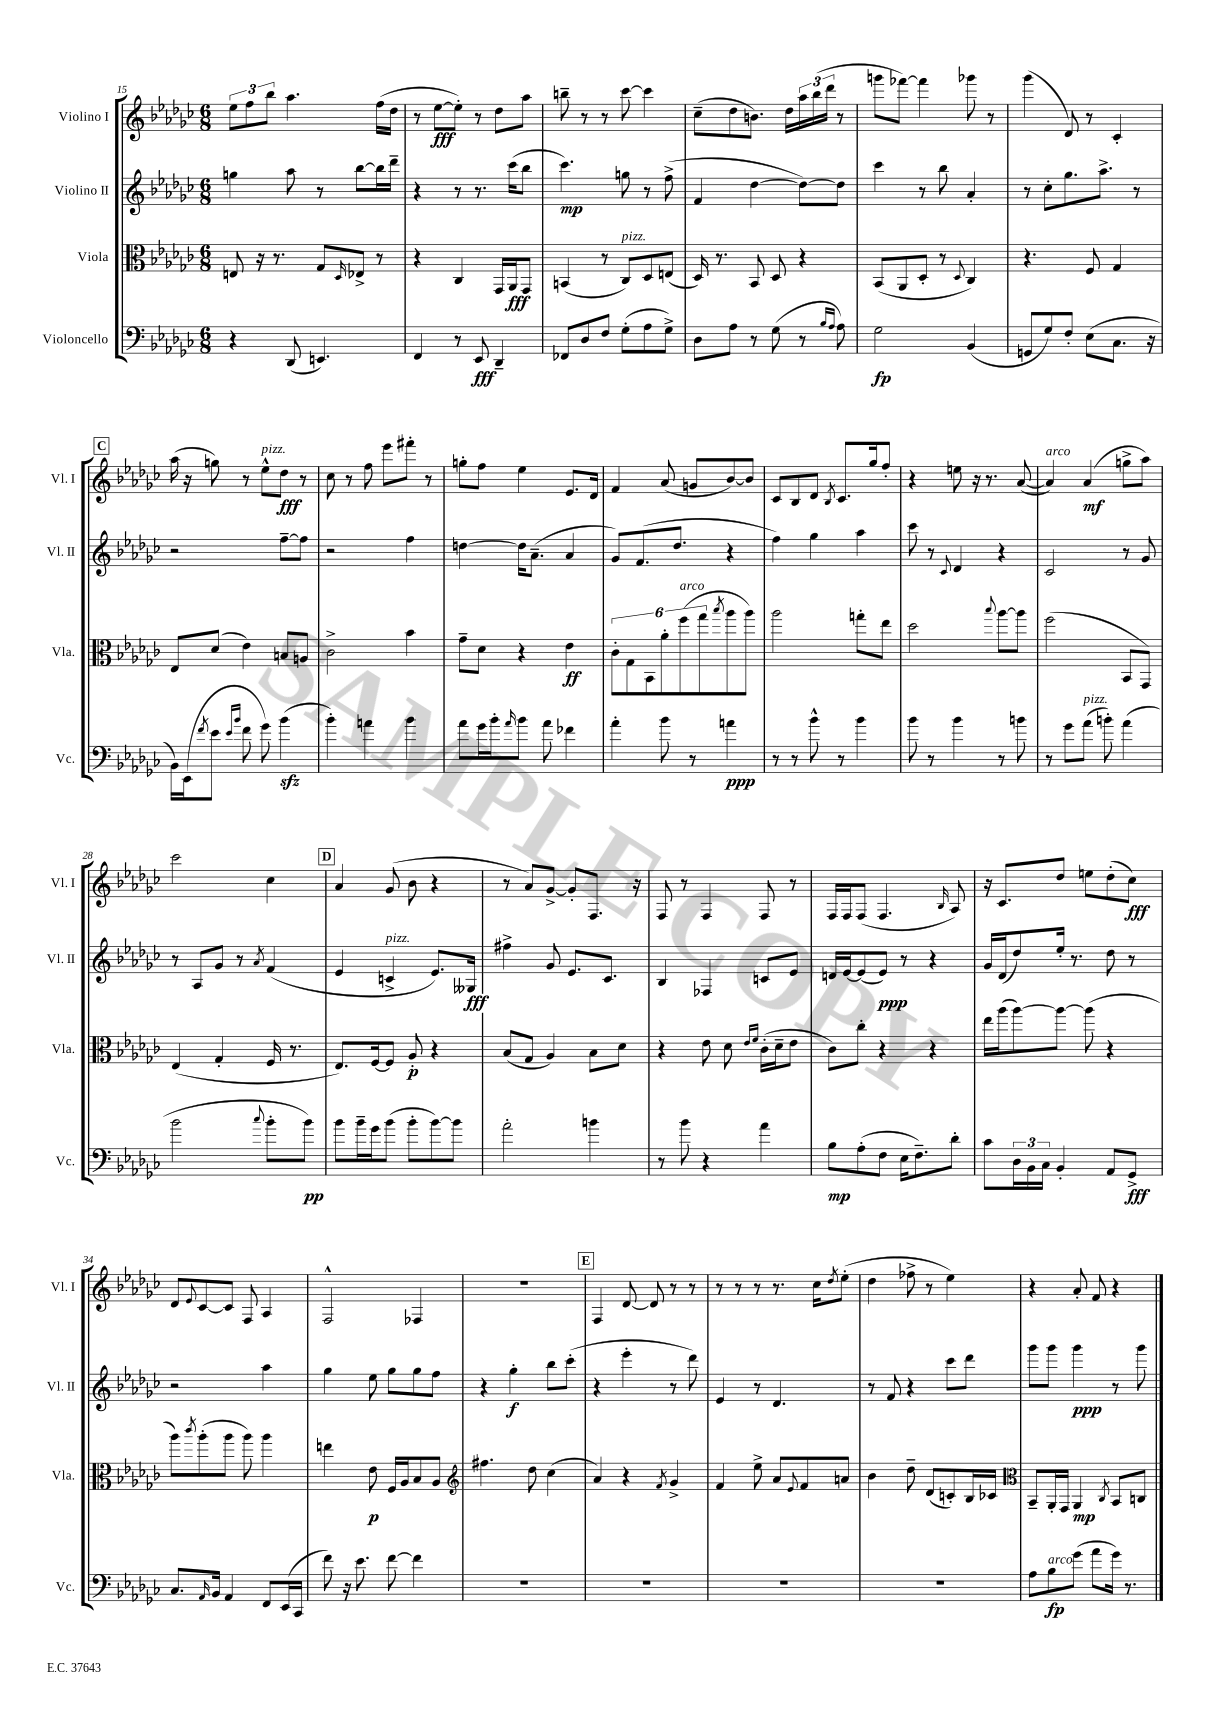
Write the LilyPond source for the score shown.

<<
\new StaffGroup <<
\new Staff = "s0" \with { instrumentName = "Violino I" shortInstrumentName = "Vl. I" } {
    \clef treble \key ges \major \numericTimeSignature \time 6/8
    \tuplet 3/2 { ees''8 f''8 bes''8 } aes''4. f''16( des''16 |
    r8 ees''8~\fff ees''8-.) r8 des''8 aes''8 |
    b''8-- r8 r8 ces'''8~ ces'''4 |
    ces''8--( des''8 b'8.) des''16 \tuplet 3/2 { aes''16 bes''16( des'''16 } r8 |
    g'''8 fes'''8~) fes'''4 ges'''8 r8 |
    ges'''4( des'8) r8 ces'4-. |
    \mark \markup { \box "C" } aes''16( r16 g''8) r8 ees''8-^^\markup { \italic "pizz." } des''8\fff r8 |
    ces''8 r8 f''8 ees'''8 fis'''8-. r8 |
    g''8-. f''8 ees''4 ees'8. des'16 |
    f'4 aes'8( g'8 bes'8~) bes'8 |
    ces'8 bes8 des'8 \acciaccatura { bes8 } ces'8. ges''16 f''8-. |
    r4 e''8 r16 r8. aes'8~( |
    aes'4^\markup { \italic "arco" }) aes'4\mf( g''8-> aes''8) |
    ces'''2 ces''4 |
    \mark \markup { \box "D" } aes'4 ges'8( bes'8 r4 |
    r8 aes'8) ges'8~-> ges'8-. f8. r16 |
    f8 r8 f4 f8 r8 |
    f16 f16 f8( f4. \grace { bes16 } aes8) |
    r16 ces'8. des''8 e''8 des''8-.( ces''8\fff) |
    des'8 \appoggiatura { ees'8 } ces'8~ ces'8 f8 aes4 |
    f2-^ fes4 |
    R2. |
    \mark \markup { \box "E" } f4 des'8~ des'8 r8 r8 |
    r8 r8 r8 r8. ces''16 \acciaccatura { des''8 } ees''8-.( |
    des''4 fes''8-> r8 ees''4) |
    r4 aes'8-. f'8 r4 \bar "|." |
}
\new Staff = "s1" \with { instrumentName = "Violino II" shortInstrumentName = "Vl. II" } {
    \clef treble \key ges \major \numericTimeSignature \time 6/8
    g''4 aes''8 r8 bes''8~ bes''16 des'''16-- |
    r4 r8 r8. ces'''16( bes''8 |
    ces'''4.\mp) g''8 r8 f''8->( |
    f'4 des''4~ des''8~) des''8 |
    ces'''4 r8 bes''8 aes'4-. |
    r8 ces''8-. ges''8. aes''8.-> r8 |
    \mark \markup { \box "C" } r2 f''8~-- f''8 |
    r2 f''4 |
    d''4~ d''16 aes'8.--( aes'4 |
    ges'8) f'8.( des''8. r4 |
    f''4) ges''4 aes''4 |
    ces'''8 r8 \appoggiatura { ces'8 } des'4 r4 |
    ces'2 r8 ges'8 |
    r8 aes8 ges'8 r8 \acciaccatura { aes'8 } f'4( |
    \mark \markup { \box "D" } ees'4 c'4->^\markup { \italic "pizz." } ees'8.) geses16\fff |
    fis''4-> ges'8 ees'8. ces'8. |
    bes4 fes4 c'8 ees'8 |
    d'16 ees'16~ ees'8( ees'8\ppp) r8 r4 |
    ges'16 des'16( des''8) ees''16-. r8. des''8 r8 |
    r2 aes''4 |
    ges''4 ees''8 ges''8 ges''8 f''8 |
    r4 ges''4-.\f bes''8 ces'''8-.( |
    \mark \markup { \box "E" } r4 ees'''4-. r8 des'''8) |
    ees'4 r8 des'4. |
    r8 f'8 r4 ces'''8 des'''8 |
    ges'''8 ges'''8 ges'''4\ppp r8 ges'''8 \bar "|." |
}
\new Staff = "s2" \with { instrumentName = "Viola" shortInstrumentName = "Vla." } {
    \clef alto \key ges \major \numericTimeSignature \time 6/8
    e8 r16 r8. ges8 \grace { des16 } ees8-> r8 |
    r4 ces4 ges,16 aes,16\fff ges,8 |
    b,4( r8 ces8^\markup { \italic "pizz." }) des8 e8( |
    des16) r8. bes,8 des8 r4 |
    bes,8( aes,8 des8-. r8 \appoggiatura { des8 } ces4) |
    r4. f8 ges4 |
    \mark \markup { \box "C" } ees8 des'8( ees'4) b8 a8 |
    ces'2-> bes'4 |
    ges'8-- des'8 r4 ees'4\ff |
    \tuplet 6/4 { ces'8-. ges8 bes,8 aes'8-. f''8^\markup { \italic "arco" }( ges''8 } \acciaccatura { bes''8 } aes''8 aes''8) |
    aes''2 g''8-. ees''8 |
    des''2 \appoggiatura { bes''8 } aes''8~ aes''8 |
    f''2( bes,8 ges,8) |
    ees4( ges4-. f16 r8. |
    \mark \markup { \box "D" } ees8.) f16~ f8 aes8-.\p r4 |
    bes8( ges8 aes4) bes8 des'8 |
    r4 ees'8 des'8 \grace { ees'16 f'16 } ces'16-.( des'16-- ees'8 |
    ces'8) ces''8-. r4 r4 |
    ees''16 aes''16( aes''8~) aes''8~ aes''8( r4 |
    aes''8) \acciaccatura { ces'''8 } aes''8-.( aes''8 aes''8) aes''4 |
    e''4 ees'8\p f16 aes16 bes8 aes8 |
    \clef treble fis''4. des''8 ces''4( |
    \mark \markup { \box "E" } aes'4) r4 \acciaccatura { f'8 } ges'4-> |
    f'4 ees''8-> aes'8 \appoggiatura { ees'8 } f'8 a'8 |
    bes'4 des''8-- des'8( c'8-.) bes16 ces'16 |
    \clef alto bes,8-- aes,16-. ges,16 aes,4\mp \acciaccatura { ces8 } bes,8 c8 \bar "|." |
}
\new Staff = "s3" \with { instrumentName = "Violoncello" shortInstrumentName = "Vc." } {
    \clef bass \key ges \major \numericTimeSignature \time 6/8
    r4 des,8( e,4.) |
    f,4 r8 ees,8\fff des,4-- |
    fes,8 des8 f8 ges8-.( aes8 ges8->) |
    des8 aes8 r8 ges8( r8 \grace { bes16 aes16 } aes8) |
    ges2\fp bes,4( |
    g,8 ges8) f8-. ees8( ces8. r16 |
    \mark \markup { \box "C" } bes,16) ees,16( \acciaccatura { f'8 } ees'8 \grace { ees'16 bes'16 } f'8 ges'8) bes'4\sfz( |
    bes'4-.) a'4 bes'4 |
    aes'8 ges'16 bes'16-. \grace { aes'16 } bes'8 aes'8 fes'4 |
    aes'4-. bes'8 r8 a'4\ppp |
    r8 r8 bes'8-^ r8 bes'4 |
    bes'8 r8 bes'4 r8 b'8 |
    r8 ges'8 aes'8^\markup { \italic "pizz." }( b'8-.) aes'4( |
    bes'2 \appoggiatura { ces''8 } bes'8-. bes'8\pp) |
    \mark \markup { \box "D" } bes'8 bes'16-- ges'16 bes'8( bes'8-. bes'8~) bes'8 |
    aes'2-. b'4 |
    r8 bes'8 r4 aes'4 |
    bes8\mp aes8-.( f8 ees16 f8.--) des'8-. |
    ces'8 \tuplet 3/2 { des16 bes,16 ces16 } bes,4-. aes,8 ges,8->\fff |
    ces8. \grace { aes,16 } bes,16 aes,4 f,8 ees,16( ces,16 |
    f'8) r16 ees'8. f'8~ f'4 |
    R2. |
    \mark \markup { \box "E" } R2. |
    R2. |
    R2. |
    aes8 bes8\fp^\markup { \italic "arco" } ges'8( aes'8 ges'16) r8. \bar "|." |
}
>>
>>
\layout { \context { \Score currentBarNumber = #15 } }
